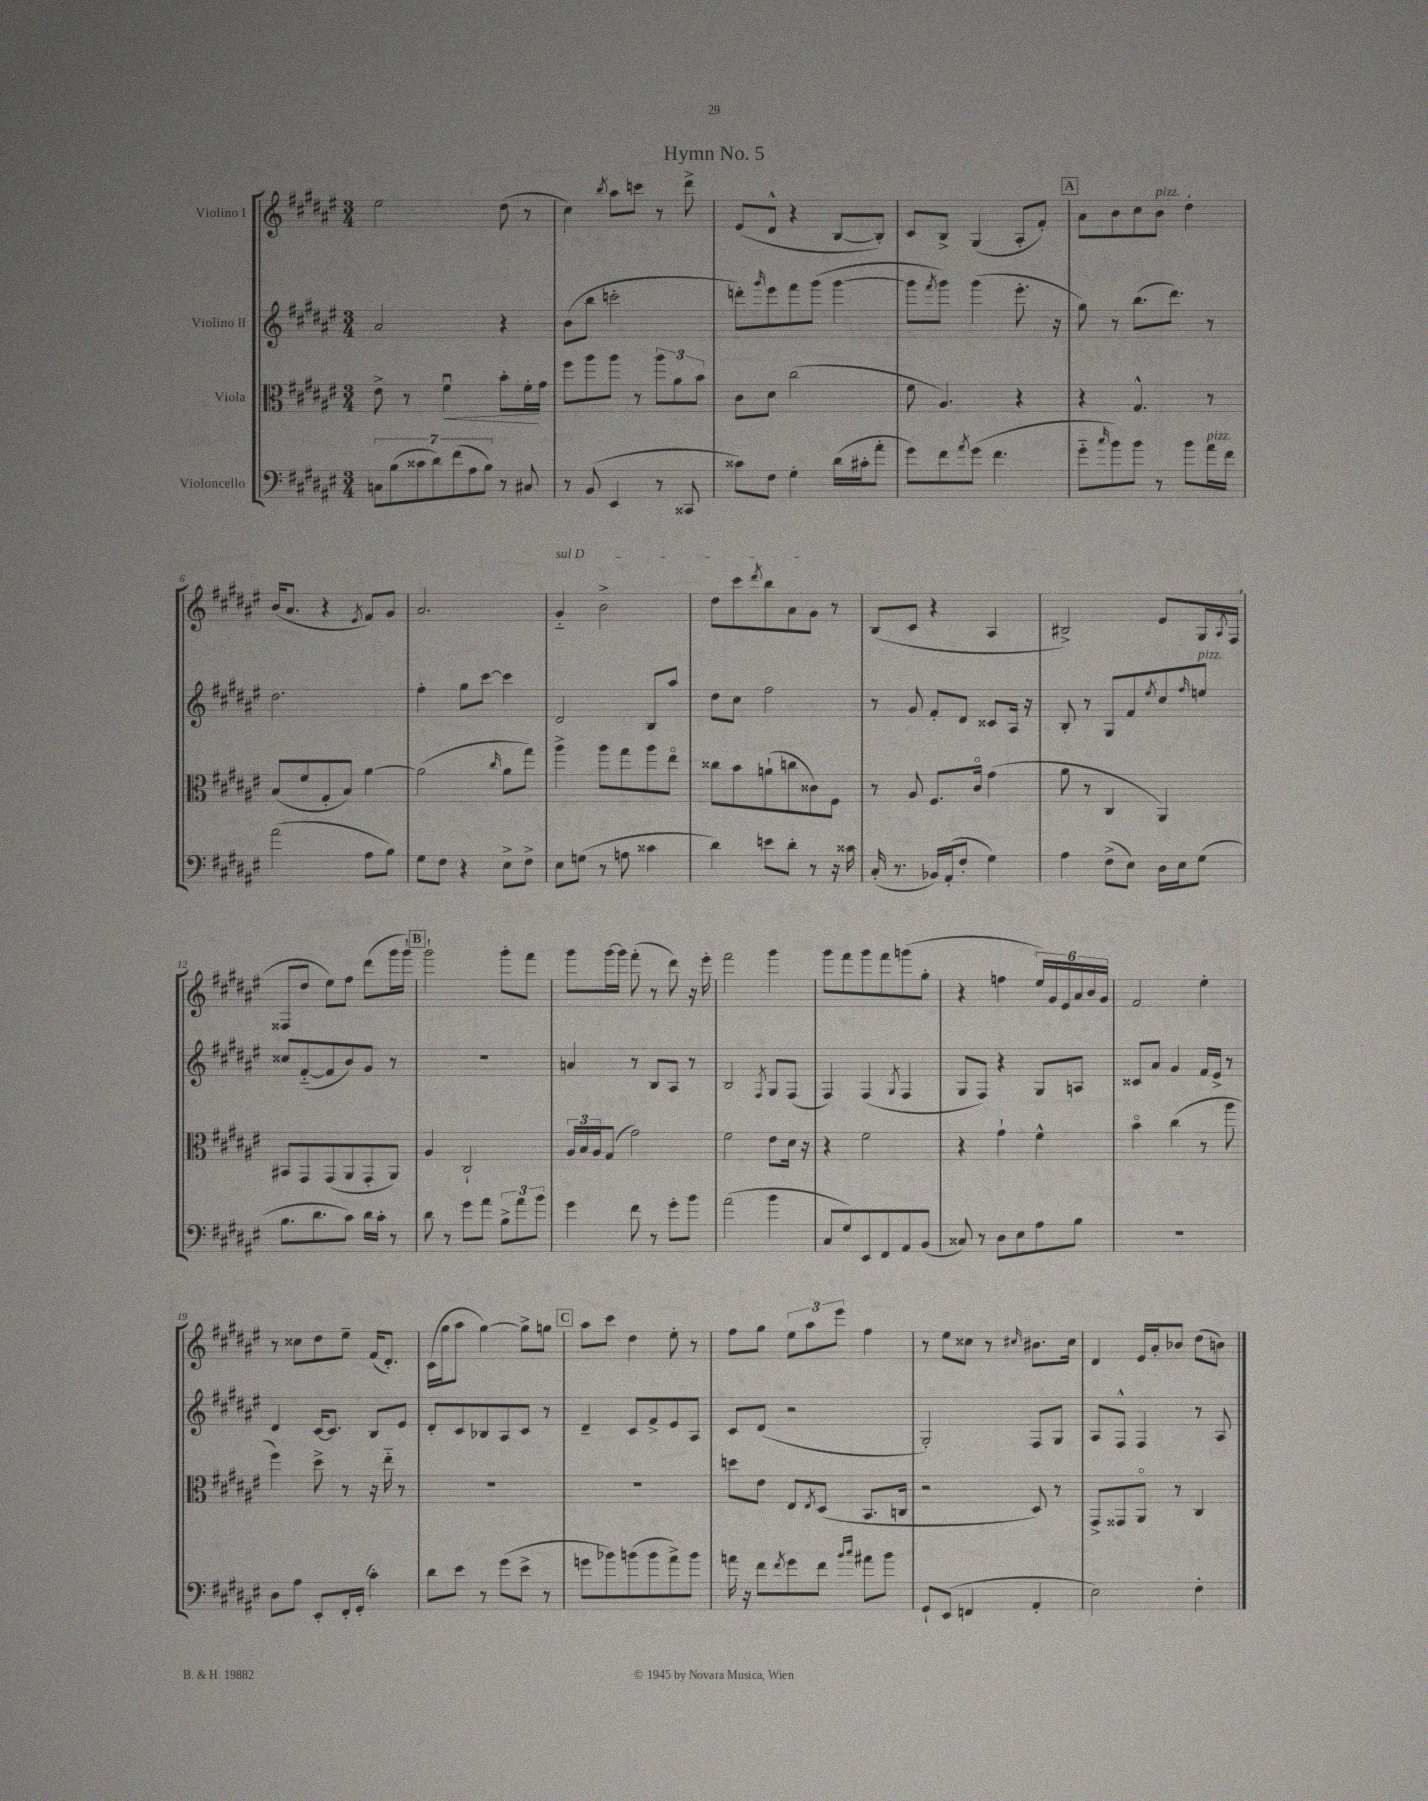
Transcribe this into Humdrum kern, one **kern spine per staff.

**kern	**kern	**dynam	**kern	**kern
*part4	*part3	*part3	*part2	*part1
*staff4	*staff3	*staff3	*staff2	*staff1
*I"Violoncello	*I"Viola	*	*I"Violino II	*I"Violino I
*clefF4	*clefC3	*	*clefG2	*clefG2
*k[f#c#g#d#a#e#]	*k[f#c#g#d#a#e#]	*	*k[f#c#g#d#a#e#]	*k[f#c#g#d#a#e#]
*M3/4	*M3/4	*	*M3/4	*M3/4
=1	=1	=1	=1	=1
14Cn\L	8e#^\	.	2a#/	2ee#\
(14B\	.	.	.	.
.	8r	.	.	.
14c##X\	.	.	.	.
14d#\)	.	.	.	.
!	!	!LO:HP:b	!	!
.	4f#u\	<	.	.
(14f#\	.	.	.	.
14A#\	.	.	.	.
14B\J)	.	.	.	.
8r	8b'\L	.	4r	(8dd#\
8C#X/	16f#'\L	.	.	8r
.	16g#\JJ	[	.	.
=2	=2	=2	=2	=2
8r	8ff#\L	.	(8b\L	4cc#\)
(8BB/	8aa#\	.	8bb\J	.
.	.	.	.	8qbb/
4EE#/	8aa#\J	.	2cccn'\	8aa#\L
.	8r	.	.	8cccn\J
8r	12aa#\L	.	.	8r
.	12a#\	.	.	.
8CC##X/	.	.	.	8ddd#^\
.	12b\J	.	.	.
=3	=3	=3	=3	=3
8c##X\L)	8c#\L	.	8dddn'\L)	(8e#/L
.	.	.	16qqggg#/	.
8F#\J	8d#\J	.	8eee#\	8d#^^/J
4G#'\	(2cc#\	.	8fff#\	4r
.	.	.	(8ggg#\J	.
(16d#\LL	.	.	[4ggg#\	[8B/L
16c#X'\J	.	.	.	.
8a#'\J	.	.	.	8B'/J])
=4	=4	=4	=4	=4
8g#\L)	8f#\	.	8ggg#\L]	8c#/L
.	.	.	8qfff#/	.
8f#\	4.A#/)	.	8ggg#\J)	8B^/J
8qa#/	.	.	.	.
(8g#\J	.	.	(4ggg#\	(4G#/
4.f#\	.	.	.	.
.	4r	.	8.eee#'\	8A#'/L
.	.	.	.	8f#'/J)
.	.	.	16r	.
!!LO:REH:place=s1:t=A
=5	=5	=5	=5	=5
8g#\L	4r	.	8gg#\)	8a#\L
16qqcc#/	.	.	.	.
8b\)	.	.	8r	8b\
8b\J	4.G#^^/	.	(8.bb\L	8cc#\
!	!	!	!	!LO:TX:a:i:t=pizz.
8r	.	.	.	8b\J
.	.	.	8.ddd#\J)	.
8b\L	.	.	.	4dd#'\
!LO:TX:a:i:t=pizz.	!	!	!	!
16a#\L	8r	.	8r	.
16f#\JJ	.	.	.	.
!!LO:LB:g=z
=6	=6	=6	=6	=6
(2a#\	(8B/L	.	2.dd#\	(16b/KL
.	.	.	.	8.a#/J
.	8f#/	.	.	.
.	8G#'/	.	.	4r
.	8B/J)	.	.	.
.	.	.	.	8qe#/
8A#\L	[4a#\	.	.	8f#/L)
8B\J)	.	.	.	8g#/J
=7	=7	=7	=7	=7
8G#\L	(2a#\]	.	4ff#'\	2.a#/
8F#\J	.	.	.	.
4r	.	.	8gg#\L	.
.	.	.	[8ccc#\J	.
.	16qqcc#/	.	.	.
8E#^\L	8a#\L	.	4ccc#\]	.
8F#^\J	8gg#\J)	.	.	.
=8	=8	=8	=8	=8
!	!	!	!	!LO:TX:a:i:t=sul D
8E#\L	4aa#^\	.	2d#/	4g#/
(8Gn\J	.	.	.	.
8r	8aa#\L	.	.	2b^\
8An\	8gg#\	.	.	.
4c##X\	8aa#\	.	8B/L	.
.	8ee#\J	.	8aa#/J	.
=9	=9	=9	=9	=9
4d#\)	8cc##X\L	.	8dd#\L	8dd#\L
.	8b\	.	8cc#\J	8ccc#\
.	.	.	.	8qddd#/
8en\L	(8an`\	.	2ff#\	8bb\
8d#'\J	8ccn\	.	.	8a#\
8r	8c##X\)	.	.	8g#\J
16r	8F#\J	.	.	8r
16c##X\	.	.	.	.
=10	=10	=10	=10	=10
(16C#'/	8r	.	8r	(8B/L
8.r	.	.	.	.
.	8A#/	.	8g#/	8c#/J
16BB-X/LL)	8.F#/L	.	8f#'/L	4r
(16AA#'/J	.	.	.	.
8F#'/J	.	.	8d#/J	.
.	16c#/Jk	.	.	.
4G#\)	(4g#\	.	8c##X/L	4A#/
.	.	.	16A#/Jk	.
.	.	.	16r	.
=11	=11	=11	=11	=11
4A#\	8a#\	.	8B'/	2B#X^/)
.	8r	.	8r	.
(8F#^\L	4C#/	.	8G#/L	.
8E#\J)	.	.	8f#/	.
.	.	.	8qee#/	.
16D#\LL	4AA#/)	.	8cc#/	8e#/L
16E#\J	.	.	.	.
.	.	.	16qqff#/	.
!	!	!	!LO:TX:a:i:t=pizz.	!
(8G#\J	.	.	8een/J	16G#/L
.	.	.	.	8qA#/
.	.	.	.	(16F#/JJ
!!LO:LB:g=z
=12	=12	=12	=12	=12
8.B\L	8BB#X/L	.	8cc##X/L	8F##X/L
.	8GG#/	.	([8f#/	8dd#/J
8.d#\	.	.	.	.
.	(8GG#/	.	8f#/]	8ee#\L)
8c#\J)	8AA#/	.	8b/)	8ff#\J
16d#\LL	8GG#'/	.	8g#/J	(8ddd#\L
16c#'\JJ	.	.	.	.
8r	8AA#/J)	.	8r	16ggg#\L
.	.	.	.	16ggg#`\JJ)
!!LO:REH:place=s1:t=B
=13	=13	=13	=13	=13
8d#\	4A#/	.	2.r	2ggg#`\
8r	.	.	.	.
8g#\L	2C#`/	.	.	.
8a#\J	.	.	.	.
12B^\L	.	.	.	8ggg#'\L
12a#\	.	.	.	.
.	.	.	.	8fff#\J
12b\J	.	.	.	.
=14	=14	=14	=14	=14
4g#\	24A#/LL	.	4an/	8ggg#\L
.	24B/	.	.	.
.	24A#/J	.	.	.
.	(8G#/J	.	.	[16ggg#\L
.	.	.	.	16ggg#\JJ]
8f#\	2g#\)	.	8r	(8fff#'\
8r	.	.	8B/L	8r
8g#'\L	.	.	8A#/J	8ddd#\)
8b\J	.	.	8r	16r
.	.	.	.	16eee#'\
=15	=15	=15	=15	=15
(2a#\	2f#\	.	2B/	2fff#\
.	.	.	8qF#/	.
4b\	8e#\L	.	8G#/L	4ggg#\
.	16d#\Jk	.	(8F#/J	.
.	16r	.	.	.
=16	=16	=16	=16	=16
8C#/L	4r	.	4F#/)	8ggg#\L
8G#/)	.	.	.	8fff#\
8EE#/	2f#\	.	(4F#/	8ggg#\
8FF#/	.	.	.	8fff#\
.	.	.	8qG#/	.
8AA#/	.	.	4F#/	(8gggn\
(8BB/J	.	.	.	8gg#'\J
=17	=17	=17	=17	=17
8C##X/)	4r	.	8G#/L	4r
8r	.	.	8F#/J)	.
8D#\L	4g#`\	.	4r	4ffn\
8E#\	.	.	.	.
8A#\	4f#^^\	.	8G#/L	24ee#/LL)
.	.	.	.	24g#/
.	.	.	.	24e#/
8B\J	.	.	8An/J	24a#/
.	.	.	.	24b/
.	.	.	.	24g#/JJ
=18	=18	=18	=18	=18
2.r	4b\	.	8c##X/L	2f#/
.	.	.	8a#/J	.
.	(4cc#\	.	4g#/	.
.	8r	.	16f#/LL	4ee#'\
.	.	.	16e#^/JJ	.
.	8aa#\	.	8r	.
!!LO:LB:g=z
=19	=19	=19	=19	=19
8D#\L	4ff#\)	.	4d#/	8r
8A#\J	.	.	.	8cc##X\L
8EE#'/L	8dd#^\	.	[16c#/KL	8dd#\
.	.	.	8.c#/J]	.
16FF#'/L	8r	.	.	8ee#~\J
(16GG#'/JJ	.	.	.	.
4c#'\)	16r	.	8B/L	(16f#/KL
.	16ee#\	.	.	8.d#'/J)
.	8r	.	8e#/J	.
=20	=20	=20	=20	=20
8d#\L	2.r	.	8d#'/L	(16c#\LL
.	.	.	.	16gg#\J
8e#\J	.	.	8c#/	8aa#\J
8r	.	.	8B-X/	[4gg#\)
(8g#\L	.	.	8A#/	.
8e#^\J	.	.	8c#/J	8gg#^\L]
8r	.	.	8r	8ggn\J
!!LO:REH:place=s1:t=C
=21	=21	=21	=21	=21
8gn\L	2.r	.	4d#~/	8aa#\L
8b-X\)	.	.	.	8ccc#\J
(8bn\	.	.	8c#/L	4dd#\
8b\	.	.	8f#^/	.
8a#^\)	.	.	8e#/	8ee#'\
8b\J	.	.	8A#/J	8r
=22	=22	=22	=22	=22
16an\	8ddn\L	.	8c#/L	8ff#\L
16r	.	.	.	.
8f#\L	8e#\J	.	(8d#/J	8gg#\J
8qf#/	.	.	.	.
8g#\	8E#/L	.	2r	12ee#\L
.	.	.	.	12aa#\
.	8qE#/	.	.	.
8f#\J	(8D#/J	.	.	.
.	.	.	.	12eee#\J
16qqb/LL	.	.	.	.
16qqcc#/JJ	.	.	.	.
8a#X\L	8.BB/L	.	.	4ff#\
8b\J	.	.	.	.
.	16Cn/Jk	.	.	.
=23	=23	=23	=23	=23
8GG#`/L	2r	.	2G#'/)	8r
(8EE#/J	.	.	.	8ee#\L
4FFn/	.	.	.	8cc##X\J
.	.	.	.	8r
.	.	.	.	16qqcc#X/
4AA#'/	8D#/)	.	8F#/L	8.b#X\L
.	8r	.	8G#/J	.
.	.	.	.	16cc#\Jk
=24	=24	=24	=24	=24
2E#\)	8GG#^/L	.	8A#/L	4d#/
.	8GG##X/	.	8F#^^/J	.
.	8AA#/J	.	4F#/	16e#/LL
.	.	.	.	16a#'/J
.	8r	.	.	8b-X/J
4F#'\	4C#/	.	8r	(8dd#\L
.	.	.	8A#/	8bn\J)
==	==	==	==	==
*-	*-	*-	*-	*-
